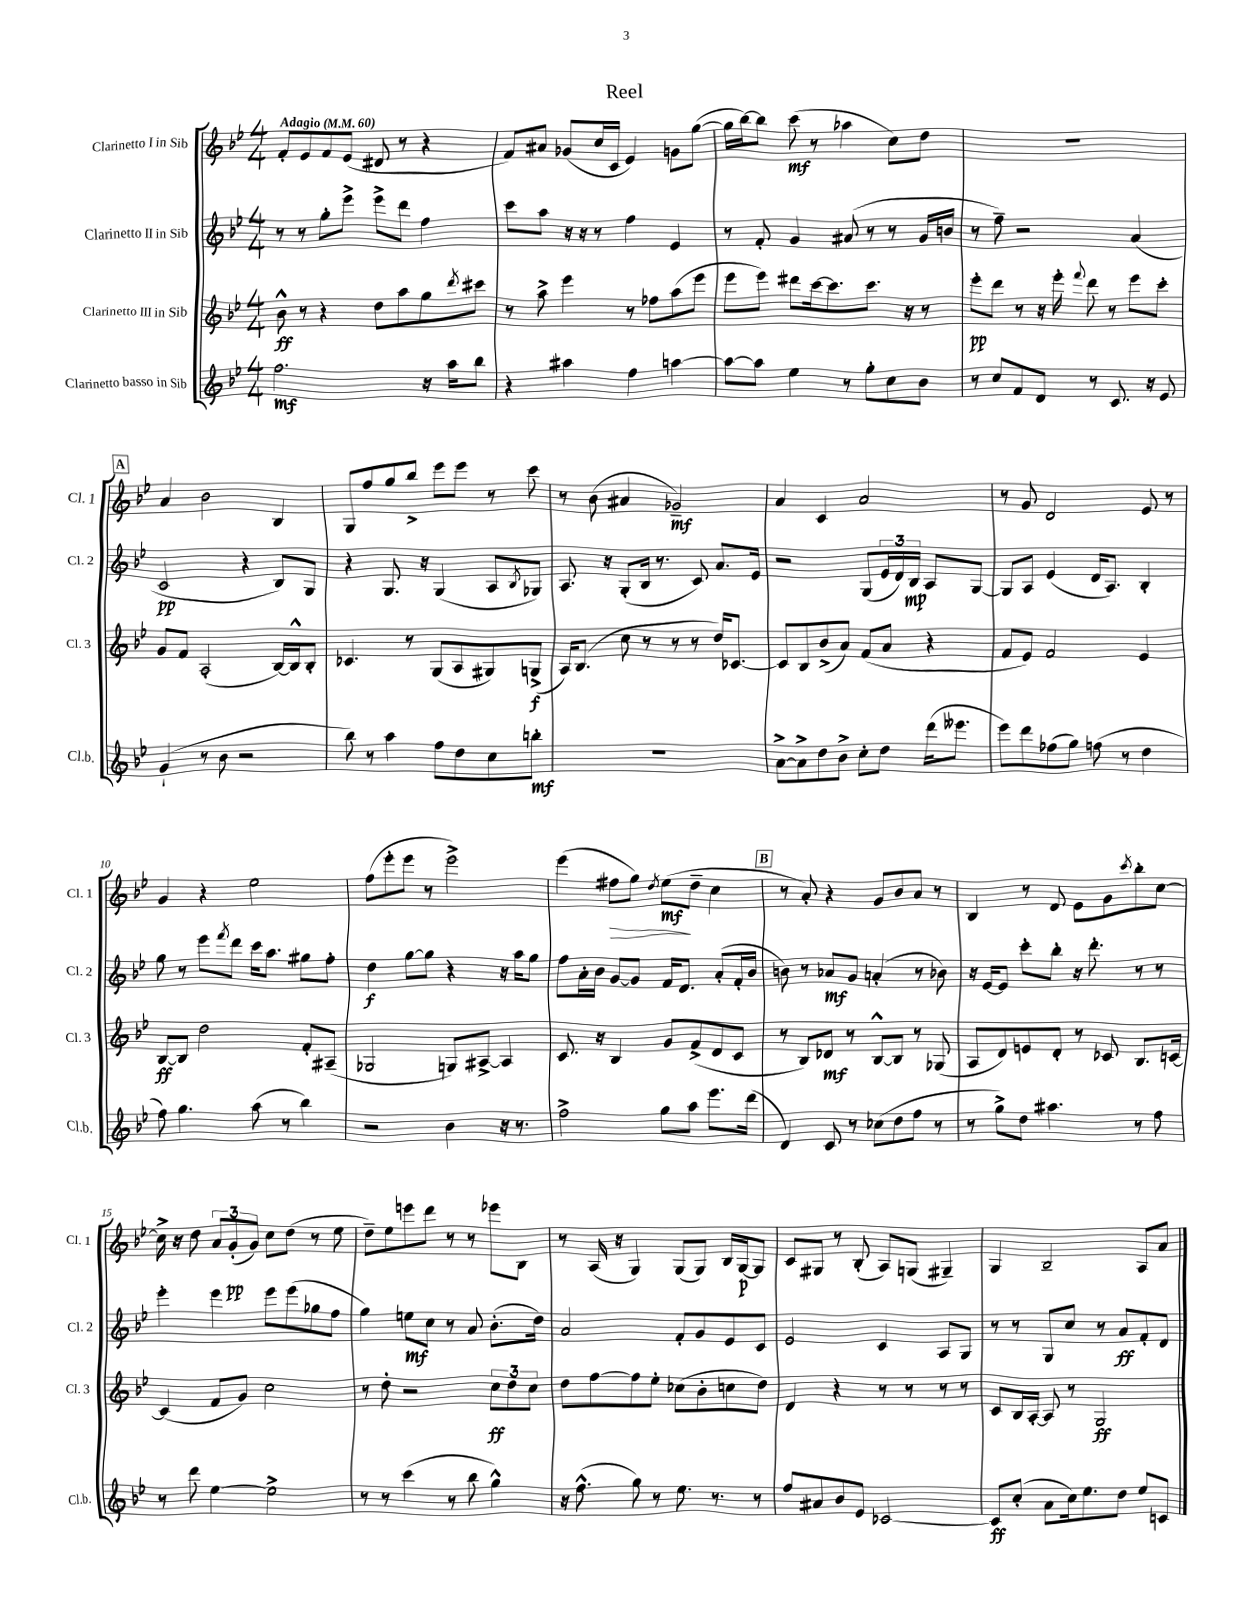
\header { title = "Reel" }
<<
\new StaffGroup <<
\new Staff = "s0" \with { instrumentName = "Clarinetto I in Sib" shortInstrumentName = "Cl. 1" } {
    \clef treble \key bes \major \numericTimeSignature \time 4/4 \tempo "Adagio" 4 = 60
    f'8-. ees'8 f'8 ees'8( dis'8 r8 r4 |
    f'8) ais'8 ges'8( c''16 c'16 ees'4) g'8 g''8~( |
    g''16 bes''16~) bes''8 c'''8\mf( r8 aes''4 c''8) d''8 |
    R1 |
    \mark \markup { \box "A" } a'4 bes'2 bes4 |
    g8 f''8 g''8 bes''8-> ees'''8 ees'''8 r8 c'''8 |
    r8 bes'8( ais'4 ges'2--\mf) |
    a'4 c'4 a'2 |
    r8 g'8 d'2 ees'8 r8 |
    g'4 r4 ees''2 |
    f''8( ees'''8-. ees'''8 r8 ees'''2->) |
    ees'''4( fis''8\> g''8) \acciaccatura { d''8 } ees''8\mf\!( d''8-- c''4 |
    \mark \markup { \box "B" } r8 a'8-.) r4 g'8 bes'8 a'8 r8 |
    bes4 r8 d'8 ees'8 g'8 \acciaccatura { c'''8 } bes''8-. c''8~ |
    c''16-> r16 d''8 \tuplet 3/2 { a'8 g'8-.\pp( g'8) } c''8 d''8( r8 ees''8 |
    d''8--) ees''8 e'''8 d'''8 r8 r8 ees'''8 bes8 |
    r8 a16( r16 g4) g8( g8) bes16 g16~\p g8 |
    c'8 gis8 r8 bes8-.( a8) g8( gis4--) |
    g4 bes2-- a8 a'8 \bar "|." |
}
\new Staff = "s1" \with { instrumentName = "Clarinetto II in Sib" shortInstrumentName = "Cl. 2" } {
    \clef treble \key bes \major \numericTimeSignature \time 4/4
    r8 r8 g''8-. ees'''8-> ees'''8-> d'''8 f''4 |
    c'''8 a''8 r16 r16 r8 f''4 ees'4 |
    r8 f'8-. g'4 ais'8( r8 r8 g'16 b'16 |
    r8 f''8--) r2 a'4( |
    \mark \markup { \box "A" } c'2\pp r4 bes8) g8 |
    r4 g8. r16 g4( a8 \acciaccatura { bes8 } ges8) |
    a8. r16 g8-.( bes16 r8. c'8) a'8. ees'16 |
    r2 g8( \tuplet 3/2 { ees'16 d'16) bes16\mp } a8 g8~ |
    g8 a8 ees'4( d'16 a8.) bes4-. |
    g''8 r8 ees'''8 \acciaccatura { f'''8 } d'''8 c'''16 a''8. gis''8 f''8-. |
    d''4\f g''8~ g''8 r4 r16 a''16 g''8 |
    f''8 a'16-. bes'16 g'8~ g'8 f'16 d'8. a'8-.( f'16-. bes'16 |
    \mark \markup { \box "B" } b'8) r8 aes'8\mf g'8 a'4-.( r8 bes'8) |
    r16 ees'16~ ees'8 c'''8-. bes''8-. r16 d'''8.-. r8 r8 |
    ees'''4-. ees'''4 ees'''8 ees'''8( ges''8 f''8 |
    g''4) e''8\mf c''8 r8 a'8 bes'8.-.( d''16) |
    a'2 f'8-. g'8 ees'8 c'8 |
    ees'2 c'4 a8 g8 |
    r8 r8 g8 c''8 r8 a'8\ff f'8-. d'8 \bar "|." |
}
\new Staff = "s2" \with { instrumentName = "Clarinetto III in Sib" shortInstrumentName = "Cl. 3" } {
    \clef treble \key bes \major \numericTimeSignature \time 4/4
    bes'8-^\ff r8 r4 d''8 a''8 g''8 \acciaccatura { d'''8 } cis'''8 |
    r8 a''8-> ees'''4 r8 fes''8 a''8( ees'''8 |
    ees'''8 ees'''8) dis'''8 c'''16~ c'''8. c'''8. r16 r8 |
    ees'''8-.\pp d'''8 r8 r16 ees'''16-. \appoggiatura { f'''8 } d'''8 r8 ees'''8 c'''8-. |
    \mark \markup { \box "A" } g'8 f'8 a2-.( bes16~) bes16-^ bes8-. |
    ces'4. r8 g8( a8 gis8) g8->\f( |
    a16) bes8.( c''8 r8 r8 r8 d''16) ces'8.~ |
    ces'8 bes8 bes'8->( a'8) f'8( a'8 r4 |
    f'8 ees'8) f'2 ees'4 |
    bes8~\ff bes8 d''2 f'8-. ais8--( |
    ges2 g8) ais8~-> ais4 |
    c'8. r16 bes4 g'8 f'8->( d'8 c'8 |
    \mark \markup { \box "B" } r8 bes8) des'8\mf r8 bes8~-^ bes8 r8 ges8( |
    a8 d'8) e'8 d'8-. r8 ces'8 bes8. c'16~ |
    c'4( f'8 g'8) c''2 |
    r8 d''8-. r2 \tuplet 3/2 { c''8\ff d''8 c''8 } |
    d''8 f''8~ f''8 ees''8-. ces''8( bes'8-. c''8 d''8) |
    d'4 r4 r8 r8 r8 r8 |
    c'8 bes16 a16~-. a8 r8 g2\ff \bar "|." |
}
\new Staff = "s3" \with { instrumentName = "Clarinetto basso in Sib" shortInstrumentName = "Cl.b." } {
    \clef treble \key bes \major \numericTimeSignature \time 4/4
    f''2.\mf r16 a''16 bes''8 |
    r4 ais''4 f''4 a''4~ |
    a''8~ a''8 ees''4 r8 g''8-. c''8 bes'8 |
    r8 c''8 f'8 d'8 r8 c'8. r16 ees'8 |
    \mark \markup { \box "A" } g'4-!( r8 bes'8 r2 |
    bes''8) r8 a''4 f''8 d''8 c''8 b''8-.\mf |
    r1 |
    a'8~-> a'8-> d''8 bes'8-> c''8-. d''8 d'''16( eeses'''8. |
    ees'''8) d'''8 fes''8( g''8) f''8( r8 d''4 |
    f''8) g''4. a''8( r8 bes''4) |
    r2 bes'4 r16 r8. |
    f''2-> g''8 a''8 ees'''8. d'''16( |
    \mark \markup { \box "B" } d'4) c'8 r8 ces''8( d''8 f''8 r8 |
    r8 g''8->) d''8 ais''4. r8 f''8 |
    r8 d'''8 ees''4~ ees''2-> |
    r8 r8 c'''4( r8 bes''8 g''4-^) |
    r16 f''8.-^( g''8) r8 ees''8. r8. r8 |
    f''8 ais'8 bes'8 ees'8 ces'2~ |
    ces'8\ff c''8-.( a'8 c''16) ees''8. d''8 ees''8 c'8 \bar "|." |
}
>>
>>
